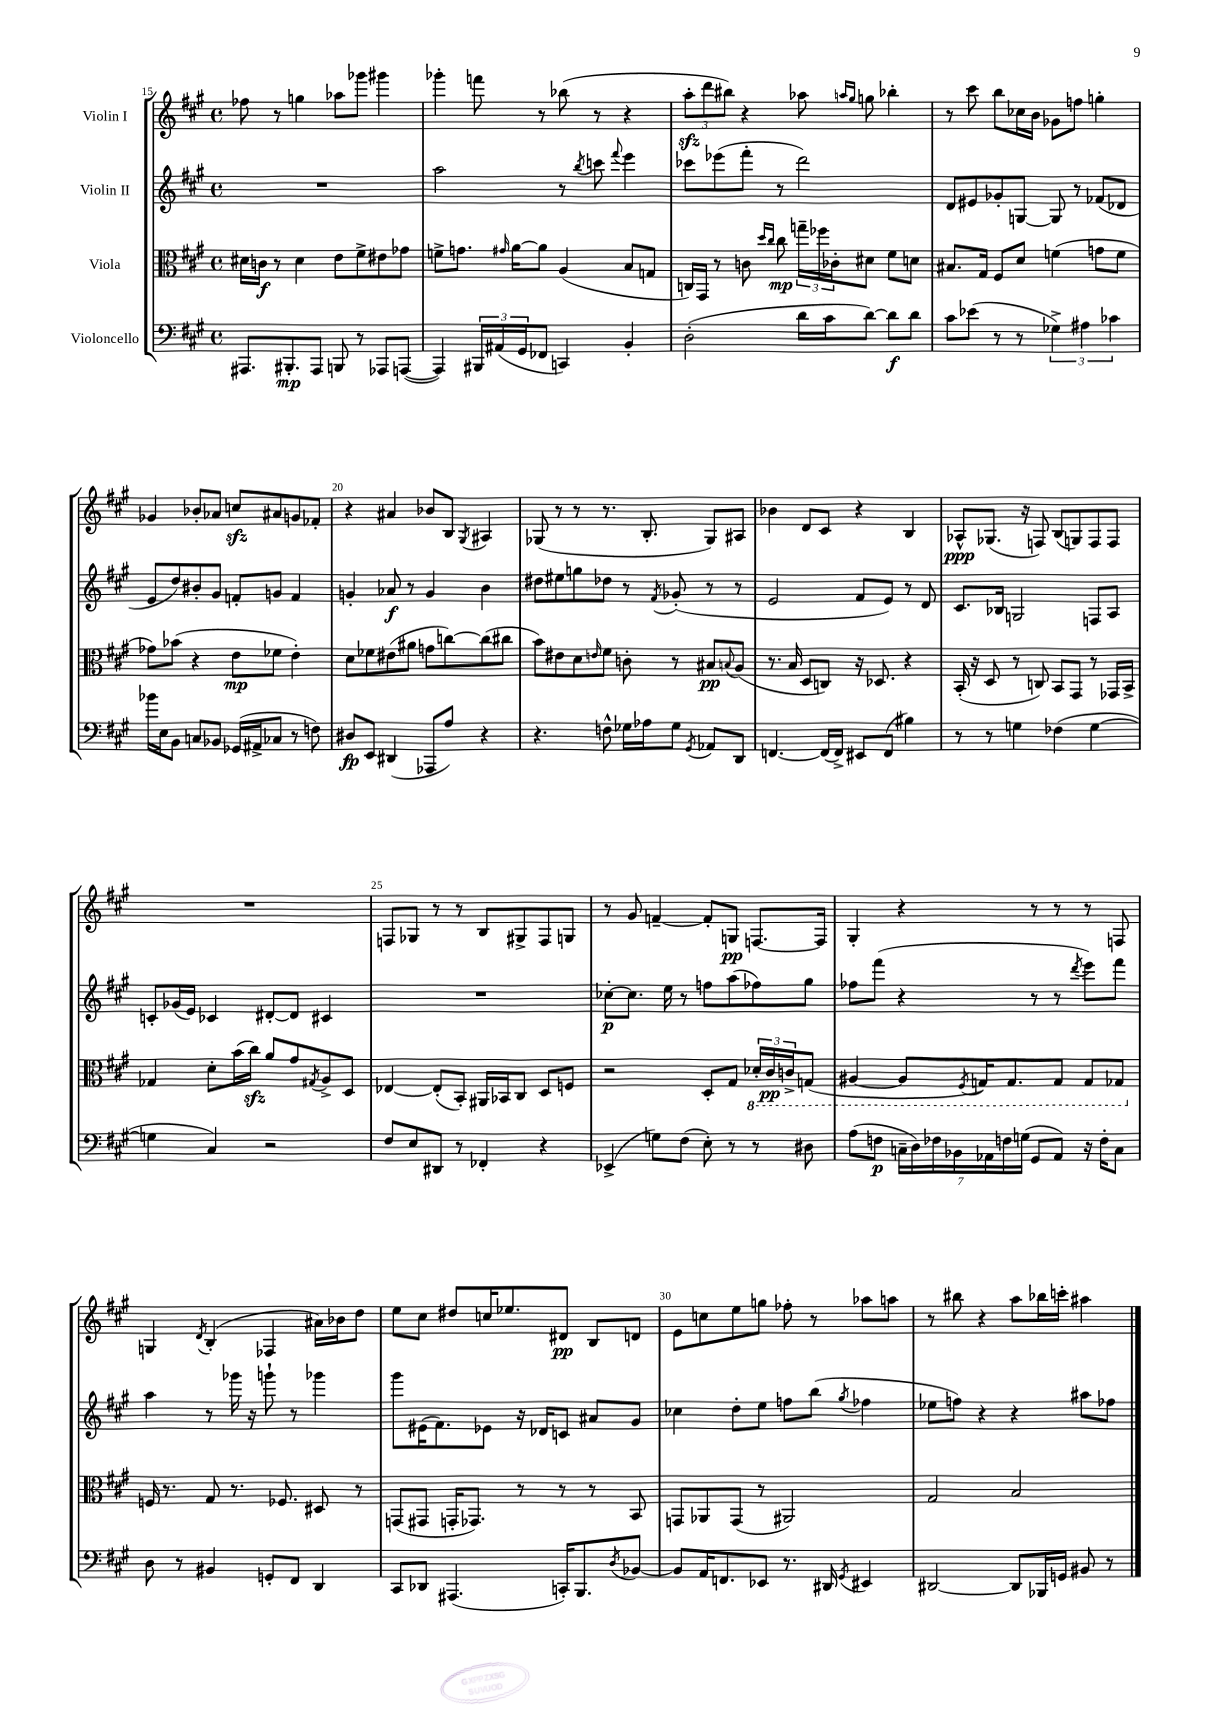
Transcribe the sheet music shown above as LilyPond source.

<<
\new StaffGroup <<
\new Staff = "s0" \with { instrumentName = "Violin I" } {
    \clef treble \key a \major \defaultTimeSignature \time 4/4
    fes''8 r8 g''4 aes''8 ges'''8 gis'''4 |
    ges'''4-. f'''8 r8 bes''8( r8 r4 |
    \tuplet 3/2 { a''8-.\sfz d'''8 bis''8) } r4 aes''8 \grace { a''16 gis''16 } g''8 bes''4-. |
    r8 cis'''8 b''8 ces''16 b'16 ges'8 f''8 g''4-. |
    ges'4 bes'8-. aes'8 c''8\sfz ais'8 g'8 fes'8-. |
    r4 ais'4 bes'8 b8 \acciaccatura { gis8 } ais4 |
    ges8( r8 r8 r8. b8.-. ges8) ais8 |
    bes'4 d'8 cis'8 r4 b4 |
    aes8-^\ppp ges8.( r16 f8) b8( g8) f8 f8 |
    R1 |
    f8 ges8 r8 r8 b8 gis8-> f8 g8 |
    r8 gis'8 f'4~-- f'8-. g8\pp f8.~ f16 |
    gis4-. r4 r8 r8 r8 f8 |
    g4 \acciaccatura { d'8 } b4-.( fes4 ais'16) bes'16 d''8 |
    e''8 cis''8 dis''8 c''16 ees''8. dis'8\pp b8 d'8 |
    e'8 c''8 e''8 g''8 fes''8-. r8 aes''8 a''8 |
    r8 bis''8 r4 a''8 bes''16 c'''16-. ais''4 \bar "|." |
}
\new Staff = "s1" \with { instrumentName = "Violin II" } {
    \clef treble \key a \major \defaultTimeSignature \time 4/4
    R1 |
    a''2 r8 \acciaccatura { b''8 } c'''8 \appoggiatura { fis'''8 } e'''4 |
    ces'''8 ees'''8( fis'''8-. r8 d'''2) |
    d'8 eis'8 ges'8-. g8~ g8 r8 fes'8( des'8 |
    e'8 d''8) bis'8-. gis'8 f'8-. g'8 f'4 |
    g'4-. aes'8\f r8 g'4 b'4 |
    dis''8 eis''8 g''8 des''8 r8 \acciaccatura { fis'8 } ges'8-.( r8 r8 |
    e'2 fis'8 e'8) r8 d'8 |
    cis'8. bes16 g2 f8 a8 |
    c'8-. ges'16( e'16) ces'4 dis'8~-. dis'8 cis'4 |
    R1 |
    ces''8~-.\p ces''8. e''16 r8 f''8 a''8( fes''8) gis''8 |
    fes''8 fis'''8( r4 r8 r8 \acciaccatura { d'''8 } e'''8) fis'''8 |
    a''4 r8 ges'''16 r16 g'''8-! r8 ges'''4 |
    gis'''8 eis'16( fis'8.) ees'8 r16 des'16 c'8 ais'8 gis'8 |
    ces''4 d''8-. e''8 f''8 b''8( \acciaccatura { gis''8 } fes''4 |
    ees''8 f''8) r4 r4 ais''8 fes''8 \bar "|." |
}
\new Staff = "s2" \with { instrumentName = "Viola" } {
    \clef alto \key a \major \defaultTimeSignature \time 4/4
    dis'16 c'16\f r8 dis'4 e'8 fis'8-> eis'8 ges'8 |
    f'8-> g'8. \grace { gis'16 } a'16~ a'8 a4( b8 g8 |
    c16) gis,16 r8 c'8 \grace { d''16 cis''16 } cis''8\mp \tuplet 3/2 { g''16-- fes''16 ces'16-. } dis'8 fis'8 d'8 |
    bis8. gis16 fis8 d'8 f'4( g'8 f'8 |
    ges'8) bes'8( r4 e'8\mp fes'8 e'4-.) |
    d'8 fes'8 eis'8( ais'8 g'8 c''8~) c''8( cis''8 |
    b'8) eis'8 d'8 \grace { e'16 } fis'8 c'8-. r8 bis8\pp \appoggiatura { b8 } a8( |
    r8. b16 d8 c8) r16 des8. r4 |
    b,16-.( r16 d8 r8 c8) b,8 gis,8 r8 ges,16 b,16-> |
    ges4 d'8-. b'16( cis''16\sfz) a'8 gis'8 \acciaccatura { gis8 } a8-> d8 |
    ees4~ ees8-.( b,8-.) ais,16 bes,16 cis8 d8 f8 |
    r2 d8-. gis8 \tuplet 3/2 { \ottava #-1 des16-. cis16\pp c16-> } g,8( |
    ais,4~ ais,8 \acciaccatura { fis,8 } g,16) g,8. g,8 g,8 ges,8 \ottava #0 |
    f16 r8. gis8 r8. fes8. dis8 r8 |
    g,8( gis,8 g,16-. ges,8.) r8 r8 r8 b,8 |
    g,8 aes,8 g,8( r8 ais,2) |
    gis2 b2 \bar "|." |
}
\new Staff = "s3" \with { instrumentName = "Violoncello" } {
    \clef bass \key a \major \defaultTimeSignature \time 4/4
    ais,,8. bis,,8.-.\mp ais,,8 b,,8 r8 aes,,8 a,,8~( |
    a,,4) \tuplet 3/2 { bis,,16 ais,16( gis,16 } fes,8 c,4) b,4-. |
    d2-.( d'16 cis'16 d'8~) d'8\f d'8 |
    cis'8 ees'8( r8 r8 \tuplet 3/2 { ges4->) ais4 ces'4 } |
    bes'16 e16 b,8 c8 bes,8 ges,16( ais,16-> ces8 r8 f8) |
    dis8\fp e,8 dis,4( aes,,8 a8) r4 |
    r4. f8-^ ges16 aes16 ges8 \acciaccatura { gis,8 } aes,8 d,8 |
    f,4.~ f,16( f,16->) eis,8 f,8( bis4) |
    r8 r8 g4 fes4( g4~ |
    g4 cis4) r2 |
    fis8 e8 dis,8 r8 fes,4-. r4 |
    ees,4->( g8) fis8( e8-.) r8 r8 dis8 |
    a8( f8\p \tuplet 7/4 { c16-- d16) fes16 bes,16 aes,16 f16 g16( } gis,8 aes,8) r16 f16-. c8 |
    d8 r8 bis,4 g,8-. fis,8 d,4 |
    cis,8 des,8 ais,,4.( c,16-.) b,,8. \acciaccatura { d8 } bes,8~ |
    bes,8 a,16 f,8. ees,8 r8. dis,16 \acciaccatura { gis,8 } eis,4 |
    dis,2~ dis,8 bes,,16 g,16 bis,8 r8 \bar "|." |
}
>>
>>
\layout { \context { \Score currentBarNumber = #15 \override BarNumber.break-visibility = ##(#f #t #t) barNumberVisibility = #(every-nth-bar-number-visible 5) } }
